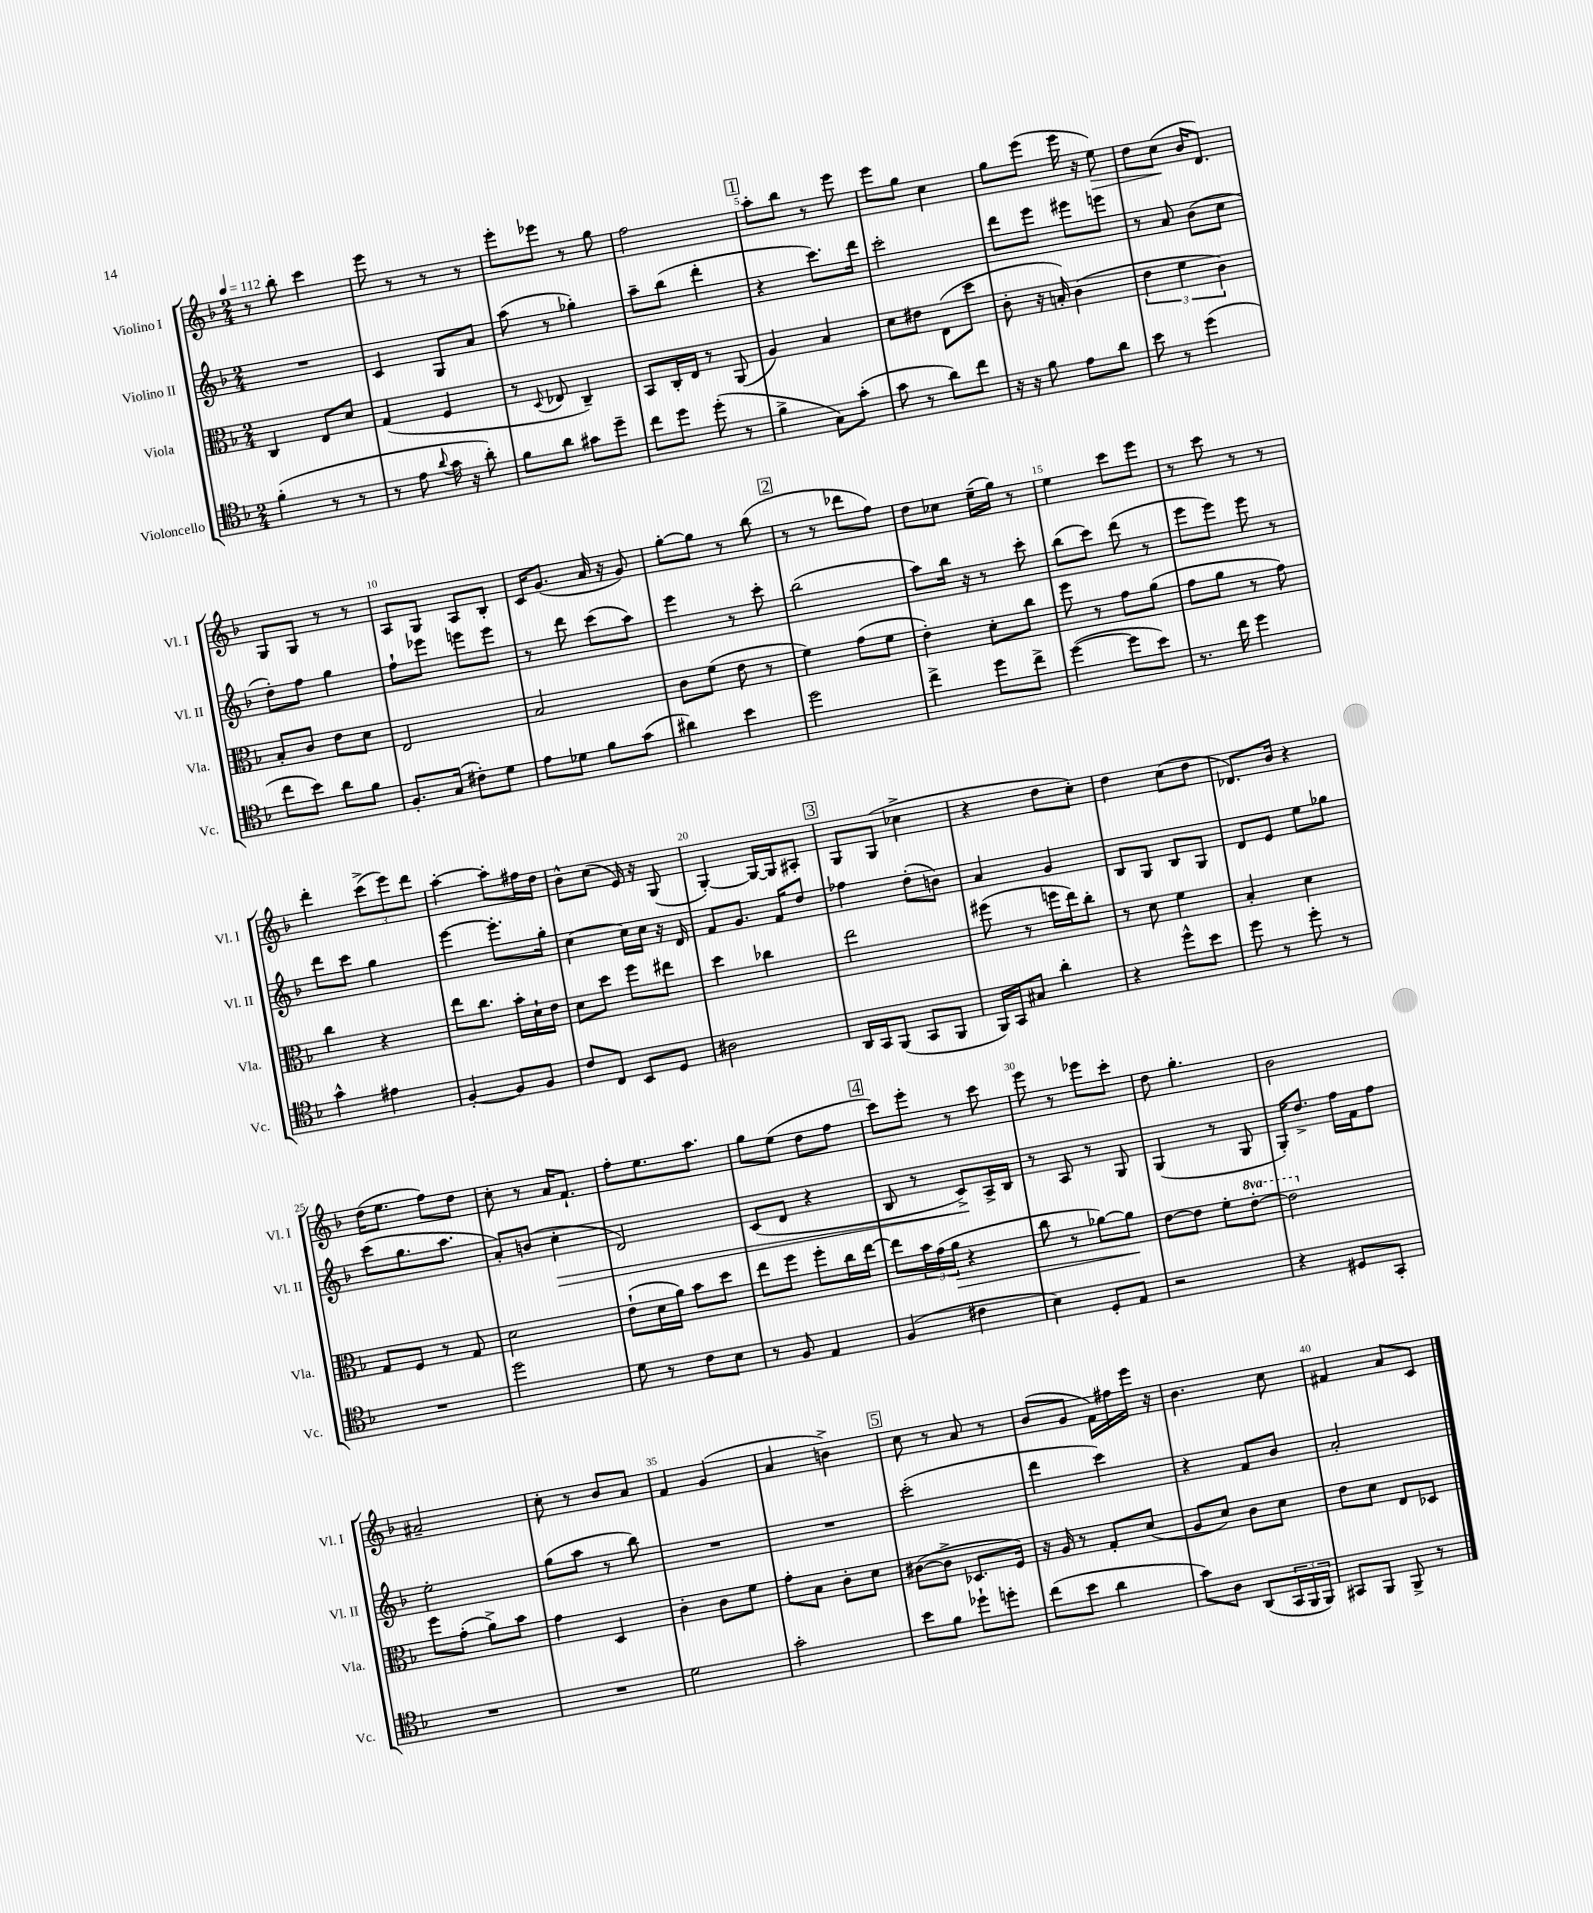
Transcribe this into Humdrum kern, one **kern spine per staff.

**kern	**kern	**dynam	**kern	**dynam	**kern	**dynam
*part4	*part3	*part3	*part2	*part2	*part1	*part1
*staff4	*staff3	*staff3	*staff2	*staff2	*staff1	*staff1
*I"Violoncello	*I"Viola	*	*I"Violino II	*	*I"Violino I	*
*I'Vc.	*I'Vla.	*	*I'Vl. II	*	*I'Vl. I	*
*clefC4	*clefC3	*	*clefG2	*	*clefG2	*
*k[b-]	*k[b-]	*	*k[b-]	*	*k[b-]	*
*M2/4	*M2/4	*	*M2/4	*	*M2/4	*
*MM112	*MM112	*	*MM112	*	*MM112	*
=1	=1	=1	=1	=1	=1	=1
(4f'\	4C/	.	2r	.	8r	.
.	.	.	.	.	8bb-'\	.
8r	8E/L	.	.	.	4ccc\	.
8r	8d/J	.	.	.	.	.
=2	=2	=2	=2	=2	=2	=2
8r	(4G/	.	4c/	.	8eee\	.
8e\	.	.	.	.	8r	.
8qqa/	.	.	.	.	.	.
16g\	4F/	.	8G/L	.	8r	.
16r	.	.	.	.	.	.
8a'\)	.	.	8a/J	.	8r	.
=3	=3	=3	=3	=3	=3	=3
8f\L	8r	.	(8aa\	.	8eee'\L	.
.	8qqD/	.	.	.	.	.
8a\J	8E-X/	.	8r	.	8eee-X\J	.
8g#X\L	4C~/)	.	4gg-X'\)	.	8r	.
8dd~\J	.	.	.	.	8gg\	.
=4	=4	=4	=4	=4	=4	=4
8cc\L	8BB-/L	.	8aa~\L	.	2ff\	.
8dd\J	16C'/L	.	(8bb-\J	.	.	.
.	16E/JJ	.	.	.	.	.
(8dd'\	8r	.	4ddd'\	.	.	.
8r	(8AA/	.	.	.	.	.
!!LO:REH:place=s1:t=1
=5	=5	=5	=5	=5	=5	=5
4f^\	4A/)	.	4r	.	8aa'\L	.
.	.	.	.	.	8bb-\J	.
8G\L)	4B-/	.	8.ccc\L)	.	8r	.
(8g'\J	.	.	.	.	8eee\	.
.	.	.	16ddd\Jk	.	.	.
=6	=6	=6	=6	=6	=6	=6
8g\	8d\L	.	2ccc'\	.	8eee\L	.
8r	8e#X\J	.	.	.	8gg\J	.
8a\L)	(8E\L	.	.	.	4cc\	.
8cc\J	8dd\J	.	.	.	.	.
=7	=7	=7	=7	=7	=7	=7
16r	8c'\	.	8ddd\L	.	8gg\L	.
16r	.	.	.	.	.	.
8f\	16r	.	8eee\J	.	(8eee\J	.
.	16Bn'/)	.	.	.	.	.
8e\L	(4c\	.	8eee#X\L	.	16eee\	.
.	.	.	.	.	16r	.
!	!	!	!	!	!	!LO:HP:b
8a\J	.	.	8eeen\J	.	8ee\)	>
=8	=8	=8	=8	=8	=8	=8
8b-\	6e\	.	8r	.	8dd\L	.
8r	.	.	8a/	.	(8cc\J	.
.	6f\	.	.	.	.	.
(4dd\	.	.	(8b-\L	.	16b-/KL	]
.	.	.	.	.	8.d/J)	.
.	6c\)	.	.	.	.	.
.	.	.	8cc\J	.	.	.
!!LO:LB:g=z
=9	=9	=9	=9	=9	=9	=9
8cc\L	8B-'/L	.	8dd'\L)	.	8G/L	.
8b-\J)	8c/J	.	8ff\J	.	8G/J	.
8a\L	8e\L	.	4gg\	.	8r	.
8f\J	8d\J	.	.	.	8r	.
=10	=10	=10	=10	=10	=10	=10
8.F'/L	2E/	.	8ff`\L	.	8A/L	.
.	.	.	8eee-X\J	.	8G/J	.
(16G/Jk	.	.	.	.	.	.
8c#X'\L)	.	.	8eeen\L	.	8A/L	.
8d\J	.	.	8eee\J	.	8B-'/J	.
=11	=11	=11	=11	=11	=11	=11
8e\L	2B-/	.	8r	.	16c/KL	.
.	.	.	.	.	(8.g/J	.
8d-X\J	.	.	8ddd\	.	.	.
8f\L	.	.	(8ccc\L	.	16a/	.
.	.	.	.	.	16r	.
(8g\J	.	.	8aa\J)	.	8g/)	.
=12	=12	=12	=12	=12	=12	=12
4a#X\)	8c\L	.	4eee\	.	[8gg'\L	.
.	(8f\J	.	.	.	8gg\J]	.
4b-\	8e\	.	8r	.	8r	.
.	8r	.	8ccc'\	.	(8bb-\	.
!!LO:REH:place=s1:t=2
=13	=13	=13	=13	=13	=13	=13
2dd\	4f\)	.	(2bb-\	.	8r	.
.	.	.	.	.	8r	.
.	(8g\L	.	.	.	8ddd-X\L	.
.	8f\J	.	.	.	8ff\J)	.
=14	=14	=14	=14	=14	=14	=14
4cc^\	4e'\)	.	8aa\L)	.	8dd\L	.
.	.	.	16bb-\Jk	.	8cc-X\J	.
.	.	.	16r	.	.	.
8dd\L	8d'\L	.	8r	.	(16ee~\LL	.
.	.	.	.	.	16gg\JJ)	.
8cc^\J	8cc\J	.	8ccc'\	.	8r	.
=15	=15	=15	=15	=15	=15	=15
([4dd\	8ff\	.	(8bb-\L	.	4ee\	.
.	8r	.	8ccc\J)	.	.	.
8dd\L]	8g\L	.	(8ddd\	.	8ccc\L	.
8b-\J)	(8a\J	.	8r	.	8eee\J	.
=16	=16	=16	=16	=16	=16	=16
8.r	8g\L	.	8eee\L	.	8r	.
.	8a\J	.	8eee\J)	.	8ccc\	.
16cc\	.	.	.	.	.	.
4dd\	8r	.	8eee\	.	8r	.
.	8g\)	.	8r	.	8r	.
!!LO:LB:g=z
=17	=17	=17	=17	=17	=17	=17
4g^^\	4cc\	.	8ddd\L	.	4ddd'\	.
.	.	.	8ccc\J	.	.	.
4e#X\	4r	.	4gg\	.	(12ccc^\L	.
.	.	.	.	.	12eee\)	.
.	.	.	.	.	12ddd\J	.
=18	=18	=18	=18	=18	=18	=18
[4F'/	8ee\L	.	[4eee\	.	[4aa'\	.
.	8.cc\J	.	.	.	.	.
8F/L]	.	.	8.eee'\L]	.	8aa'\L]	.
.	16b-'\LL	.	.	.	.	.
8F/J	16d`\	.	.	.	16ff#X\L	.
.	16e\JJ	.	16gg'\Jk	.	16dd\JJ	.
=19	=19	=19	=19	=19	=19	=19
8c/L	8d\L	.	[4cc\	.	8b-^^\L	.
8C/J	8dd\J	.	.	.	(8cc\J	.
8BB-/L	8ff\L	.	16cc\LL]	.	16e/)	.
.	.	.	16cc\JJ	.	16r	.
8D/J	8ee#X\J	.	16r	.	(8G/	.
.	.	.	16d/	.	.	.
=20	=20	=20	=20	=20	=20	=20
2A#X\	4dd\	.	8f/L	.	[4G'/)	.
.	.	.	8.g/J	.	.	.
.	4cc-X\	.	.	.	16G/LL_	.
.	.	.	16f/KL	.	16G/J]	.
.	.	.	8dd/J	.	8A#X'/J	.
!!LO:REH:place=s1:t=3
=21	=21	=21	=21	=21	=21	=21
16AA/LL	2ee\	.	4ff-X\	.	8G/L	.
16GG/J	.	.	.	.	.	.
(8FF/J	.	.	.	.	(8G/J	.
8GG/L	.	.	(8dd'\L	.	4cc-X^\	.
8FF/J	.	.	8bn\J)	.	.	.
=22	=22	=22	=22	=22	=22	=22
16FF/LL)	(8ff#X\	.	4a/	.	4r	.
16GG/J	.	.	.	.	.	.
8G#X/J	8r	.	.	.	.	.
4a'\	16ffn\LL	.	4g/	.	8dd\L	.
.	16ee\J)	.	.	.	.	.
.	8cc'\J	.	.	.	8cc'\J)	.
=23	=23	=23	=23	=23	=23	=23
4r	8r	.	8B-/L	.	4dd\	.
.	8d\	.	8G/J	.	.	.
8dd^^\L	4f\	.	8B-/L	.	(8cc\L	.
8b-\J	.	.	8G/J	.	8dd\J	.
=24	=24	=24	=24	=24	=24	=24
8dd\	4B-'/	.	8d/L	.	8.d-X/L)	.
8r	.	.	8e/J	.	.	.
.	.	.	.	.	16b-/Jk	.
8dd'\	4d\	.	8ee\L	.	4r	.
8r	.	.	8gg-X\J	.	.	.
!!LO:LB:g=z
=25	=25	=25	=25	=25	=25	=25
2r	8G/L	.	(8ccc\L	.	(16dd\KL	.
.	.	.	.	.	8.ee\J	.
.	8F/J	.	8.gg\	.	.	.
.	8r	.	.	.	8ff\L)	.
.	.	.	8.aa\J	.	.	.
.	8G/	.	.	.	8dd\J	.
=26	=26	=26	=26	=26	=26	=26
2dd\	2d\	.	8a'/L)	.	8cc'\	.
.	.	.	(8bn/J	.	8r	.
!	!	!	!	!LO:HP:b	!	!
.	.	.	4cc'\	>	16a/KL	.
.	.	.	.	.	8.f`/J	.
=27	=27	=27	=27	=27	=27	=27
8d\	(8e`\L	.	2d/)	.	8ff'\L	.
8r	16d\L	.	.	.	8.ee\	.
.	16a\JJ)	.	.	.	.	.
8c\L	8b-\L	.	.	.	.	.
.	.	.	.	.	8.aa\J	.
8B-\J	8dd\J	.	.	.	.	.
=28	=28	=28	=28	=28	=28	=28
8r	8ee\L	.	(8c/L	.	8gg\L	.
8F/	8ff\J	.	8d/J	.	(8ee\J	.
4E/	8ff'\L	.	4r	.	8dd\L	.
.	16cc\L	.	.	.	8ff\J	.
.	[16ee\JJ	.	.	.	.	.
!!LO:REH:place=s1:t=4
=29	=29	=29	=29	=29	=29	=29
(4F/	8ee\L]	.	8B-/	.	8ccc\L)	.
.	24b-\L	.	8r	.	8eee'\J	.
.	(24g\	.	.	.	.	.
!	!	!LO:HP:b	!	!	!	!
.	24a\JJ	>	.	.	.	.
4c#X\	4r	.	8c^/L)	.	8r	.
.	.	.	16A^/L	]	8ccc\	.
.	.	.	16B-/JJ	.	.	.
=30	=30	=30	=30	=30	=30	=30
4B-\)	8cc\	.	8r	.	8eee\	.
.	8r	.	8A/	.	8r	.
8D'/L	[8a-X\L)	.	8r	.	8eee-X\L	.
8E/J	8a-\J]	.	8G/	.	8ccc'\J	.
.	.	]	.	.	.	.
=31	=31	=31	=31	=31	=31	=31
2r	[8e\L	.	(4G/	.	8dd\	.
.	8e\J]	.	.	.	4.gg'\	.
.	8f'\L	.	8r	.	.	.
*	*8va	*	*	*	*	*
.	[8ee'\J	.	8G/	.	.	.
=32	=32	=32	=32	=32	=32	=32
4r	2ee\]	.	16G'/KL)	.	2b-\	.
.	.	.	8.dd^/J	.	.	.
8D#X/L	.	.	16ff\LL	.	.	.
.	.	.	16f\J	.	.	.
8GG'/J	.	.	8ff\J	.	.	.
!!LO:LB:g=z
=33	=33	=33	=33	=33	=33	=33
*	*X8va	*	*	*	*	*
2r	8ff\L	.	2ee'\	.	2a#X~/	.
.	(8g'\J	.	.	.	.	.
.	8a^\L)	.	.	.	.	.
.	8b-\J	.	.	.	.	.
=34	=34	=34	=34	=34	=34	=34
2r	4g\	.	(8gg\L	.	8cc'\	.
.	.	.	8aa\J	.	8r	.
.	4D/	.	8r	.	8b-/L	.
.	.	.	8bb-\)	.	8a/J	.
=35	=35	=35	=35	=35	=35	=35
2d\	4c'\	.	2r	.	4f/	.
.	8c\L	.	.	.	(4g/	.
.	8f\J	.	.	.	.	.
=36	=36	=36	=36	=36	=36	=36
2g'\	8g'\L	.	2r	.	4a/	.
.	8B-\J	.	.	.	.	.
.	8c'\L	.	.	.	4bn^\)	.
.	8d\J	.	.	.	.	.
!!LO:REH:place=s1:t=5
=37	=37	=37	=37	=37	=37	=37
8b-\L	([8c#X\L	.	(2ccc'\	.	8cc\	.
8f\J	8c#^\J]	.	.	.	8r	.
8dd-X`\L	8.D-X/L	.	.	.	8a/	.
8ddn'\J	.	.	.	.	8r	.
.	16F/Jk)	.	.	.	.	.
=38	=38	=38	=38	=38	=38	=38
(8cc\L	16r	.	4ddd\	.	(8b-/L	.
.	16A/	.	.	.	.	.
8b-\J	8r	.	.	.	8g/J	.
4a\	8G'/L	.	4ccc\)	.	16f\LL)	.
.	.	.	.	.	16ff#X\	.
.	(8d/J	.	.	.	16eee\JJ	.
.	.	.	.	.	16r	.
=39	=39	=39	=39	=39	=39	=39
8g\L)	8A/L	.	4r	.	4.b-\	.
8A\J	8d/J)	.	.	.	.	.
(8AA/L	8c\L	.	8f/L	.	.	.
24GG/L	8d\J	.	8b-/J	.	8cc\	.
24FF/	.	.	.	.	.	.
24FF/JJ)	.	.	.	.	.	.
=40	=40	=40	=40	=40	=40	=40
8GG#X/L	8e\L	.	2a'/	.	4f#X/	.
8FF/J	8d\J	.	.	.	.	.
8FF^/	8E/L	.	.	.	8a/L	.
8r	8D-X/J	.	.	.	8c/J	.
==	==	==	==	==	==	==
*-	*-	*-	*-	*-	*-	*-
